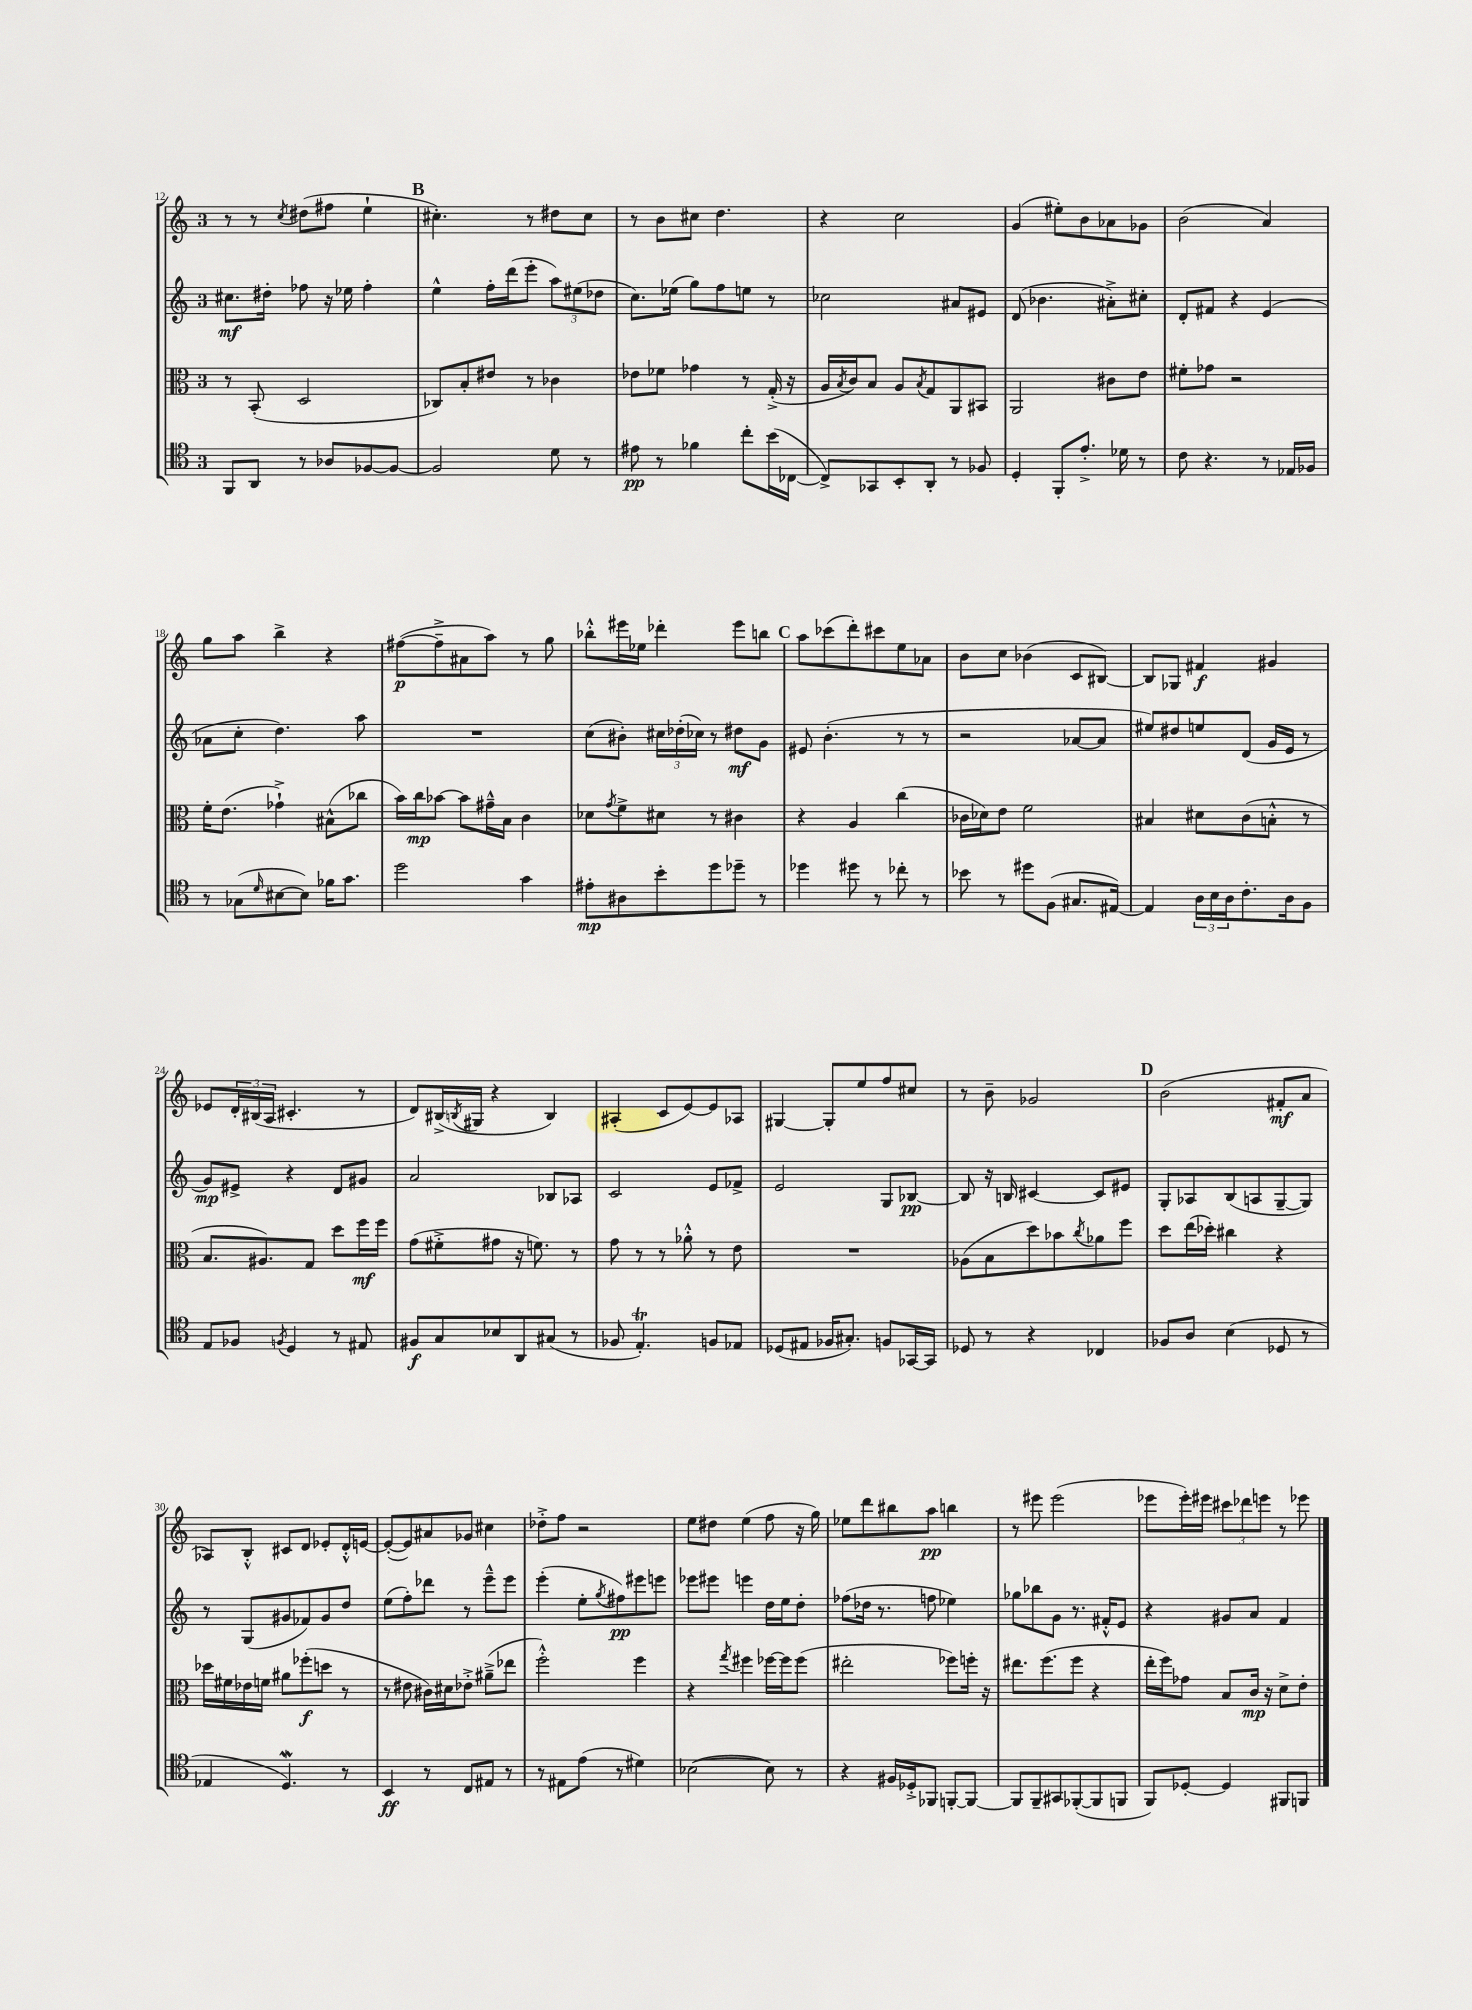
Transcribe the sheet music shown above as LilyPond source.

<<
\new StaffGroup <<
\new Staff = "s0" {
    \clef treble \key c \major \once \override Staff.TimeSignature.style = #'single-digit \time 3/4
    r8 r8 \acciaccatura { c''8 } dis''8( fis''8 e''4-! |
    \mark \markup { \bold "B" } cis''4.-.) r8 dis''8 cis''8 |
    r8 b'8 cis''8 d''4. |
    r4 c''2 |
    g'4( eis''8-.) b'8 aes'8 ges'8 |
    b'2( a'4) |
    g''8 a''8 b''4-> r4 |
    fis''8~\p( fis''8---> ais'8 a''8) r8 g''8 |
    bes''8-.-^ eis'''16 ees''16 des'''4-. eis'''8 b''8 |
    \mark \markup { \bold "C" } a''8 ces'''8( d'''8-.) cis'''8 e''8 aes'8 |
    b'8 c''8 bes'4( c'8 bis8~) |
    bis8 ges8 fis'4\f gis'4 |
    ees'8 \tuplet 3/2 { d'16-. bis16( a16 } cis'4.-. r8 |
    d'8) bis16->( \acciaccatura { b8 } gis16 r4 b4) |
    ais4-.( c'8 e'8~) e'8 aes8 |
    gis4~ gis8-. e''8 f''8 cis''8 |
    r8 b'8-- ges'2 |
    \mark \markup { \bold "D" } b'2( fis'8-.\mf a'8 |
    aes8) b8-.-^ cis'8 d'8 ees'8-. d'16-.-^ e'16~ |
    e'8~-.( e'8) ais'8 ges'8 cis''4 |
    des''8-.-> f''8 r2 |
    e''8 dis''8 e''4( f''8 r16 g''16) |
    ees''8 d'''8 bis''8 a''8\pp b''4 |
    r8 eis'''8 eis'''2( |
    ees'''8 ees'''16-.) eis'''16 \tuplet 3/2 { cis'''8 des'''8 e'''8 } r8 ees'''8 \bar "|." |
}
\new Staff = "s1" {
    \clef treble \key c \major \once \override Staff.TimeSignature.style = #'single-digit \time 3/4
    cis''8.\mf dis''16-. fes''8 r16 ees''16 fes''4-. |
    \mark \markup { \bold "B" } e''4-^ f''16-. d'''16( e'''8-. \tuplet 3/2 { a''8) eis''8( des''8 } |
    c''8.) ees''16( g''8) f''8 e''8 r8 |
    ces''2 ais'8 eis'8 |
    d'8( bes'4. ais'8-.->) cis''8-. |
    d'8-. fis'8 r4 e'4( |
    aes'8 c''8-. d''4.) a''8 |
    R2. |
    c''8( bis'8-.) \tuplet 3/2 { cis''16 des''16-.( ces''16) } r8 dis''8\mf g'8 |
    \mark \markup { \bold "C" } eis'8 b'4.-.( r8 r8 |
    r2 aes'8~ aes'8 |
    eis''8) dis''8 e''8 d'8( g'16 e'16 r8 |
    g'8\mp) eis'8-> r4 d'8 gis'8 |
    a'2 bes8 aes8 |
    c'2 e'8 fes'8-> |
    e'2 g8 bes8~\pp |
    bes8 r16 b16 cis'4~ cis'8 eis'8 |
    \mark \markup { \bold "D" } g8-. aes8 b8( a8 g8~-- g8) |
    r8 g8( gis'8 fes'8) gis'8 d''8 |
    e''8( f''8-.) des'''8 r8 e'''8---^ e'''8 |
    e'''4-.( e''8-. \acciaccatura { g''8 } fis''8\pp) eis'''8 e'''8 |
    ees'''8 eis'''8 e'''4 d''16 e''16 d''8-. |
    fes''8( des''16 r8. f''8 ees''4) |
    ges''8 bes''8 g'8 r8. fis'16-.-^ e'8 |
    r4 gis'8 a'8 f'4 \bar "|." |
}
\new Staff = "s2" {
    \clef alto \key c \major \once \override Staff.TimeSignature.style = #'single-digit \time 3/4
    r8 b,8-.( d2 |
    \mark \markup { \bold "B" } ces8) b8-. eis'8 r8 ces'4 |
    ees'8 fes'8 ges'4 r8 g16-.->( r16 |
    a16 \acciaccatura { b8 } c'16) b8 a8 \acciaccatura { b8 } g8 a,8 bis,8 |
    a,2 cis'8 e'8 |
    fis'8-. ges'8 r2 |
    f'16-. e'8.( ges'4-!->) bis8-^( ces''8 |
    b'16) c''16\mp bes'8~ bes'8 gis'16---^ b16 c'4 |
    des'8 \acciaccatura { g'8 } f'8-> dis'8 r8 cis'4 |
    \mark \markup { \bold "C" } r4 a4 c''4( |
    ces'16 des'16) e'8 f'2 |
    bis4 dis'8 c'8( b8-.-^ r8 |
    b8. ais8.) g8 d''8 f''16\mf f''16 |
    g'8( fis'8-.-> gis'8 r16 f'8.) r8 |
    g'8 r8 r8 aes'8-.-^ r8 e'8 |
    R2. |
    aes8( b8 d''8) bes'8 \acciaccatura { c''8 } aes'8 f''8 |
    \mark \markup { \bold "D" } d''8 e''16( des''16-.) cis''4 r4 |
    des''16 fis'16 ees'16 f'16 ais'8 fes''8-.\f( d''8 r8 |
    r8 eis'8 cis'16) dis'16 ees'8-.-> ais'8--->( ees''8 |
    f''2-.-^) f''4 |
    r4 \acciaccatura { g''8 } fis''4 fes''16~ fes''16 fes''8( |
    eis''2-. fes''8) f''16-. r16 |
    eis''8. f''8.( f''8 r4 |
    e''16-. f''16) ges'8 b8 c'16\mp r16 d'8-> e'8-. \bar "|." |
}
\new Staff = "s3" {
    \clef tenor \key c \major \once \override Staff.TimeSignature.style = #'single-digit \time 3/4
    f,8 a,8 r8 aes8 fes8~ fes8~ |
    \mark \markup { \bold "B" } fes2 d'8 r8 |
    eis'8\pp r8 fes'4 c''8-. b'16( ces16~ |
    ces8->) ges,8 b,8-. a,8-. r8 fes8 |
    d4-. f,8-. e'8.-.-> des'16 r8 |
    c'8 r4. r8 ees16 fes16 |
    r8 ges8( \grace { d'16 } bis8~ bis8) fes'16 g'8. |
    d''2 g'4 |
    eis'8-.\mp ais8 b'8-. d''8 des''8-- r8 |
    \mark \markup { \bold "C" } des''4 dis''8 r8 ces''8-. r8 |
    bes'8 r8 dis''8 f8( gis8. eis16~) |
    eis4 \tuplet 3/2 { a16 b16 a16 } c'8.-. a16 f8 |
    e8 fes8 \acciaccatura { f8 } d4 r8 eis8 |
    fis8\f g8 bes8 a,8 gis8( r8 |
    fes8 e4.-.\trill) f8 ees8 |
    des8( eis8 fes16 gis8.-.) f8 ges,16~ ges,16 |
    des8 r8 r4 ces4 |
    \mark \markup { \bold "D" } fes8 a8 b4( des8 r8 |
    ees4 d4.\mordent) r8 |
    b,4\ff r8 c8 eis8 r8 |
    r8 eis8 e'8( r8 dis'4) |
    bes2~( bes8) r8 |
    r4 fis16 des16-.-> fes,8 f,8~-. f,8~ |
    f,8 f,8-- gis,8 fes,8~-.( fes,8 f,8 |
    f,8) des8~-. des4 fis,8 f,8 \bar "|." |
}
>>
>>
\layout { \context { \Score currentBarNumber = #12 } }
